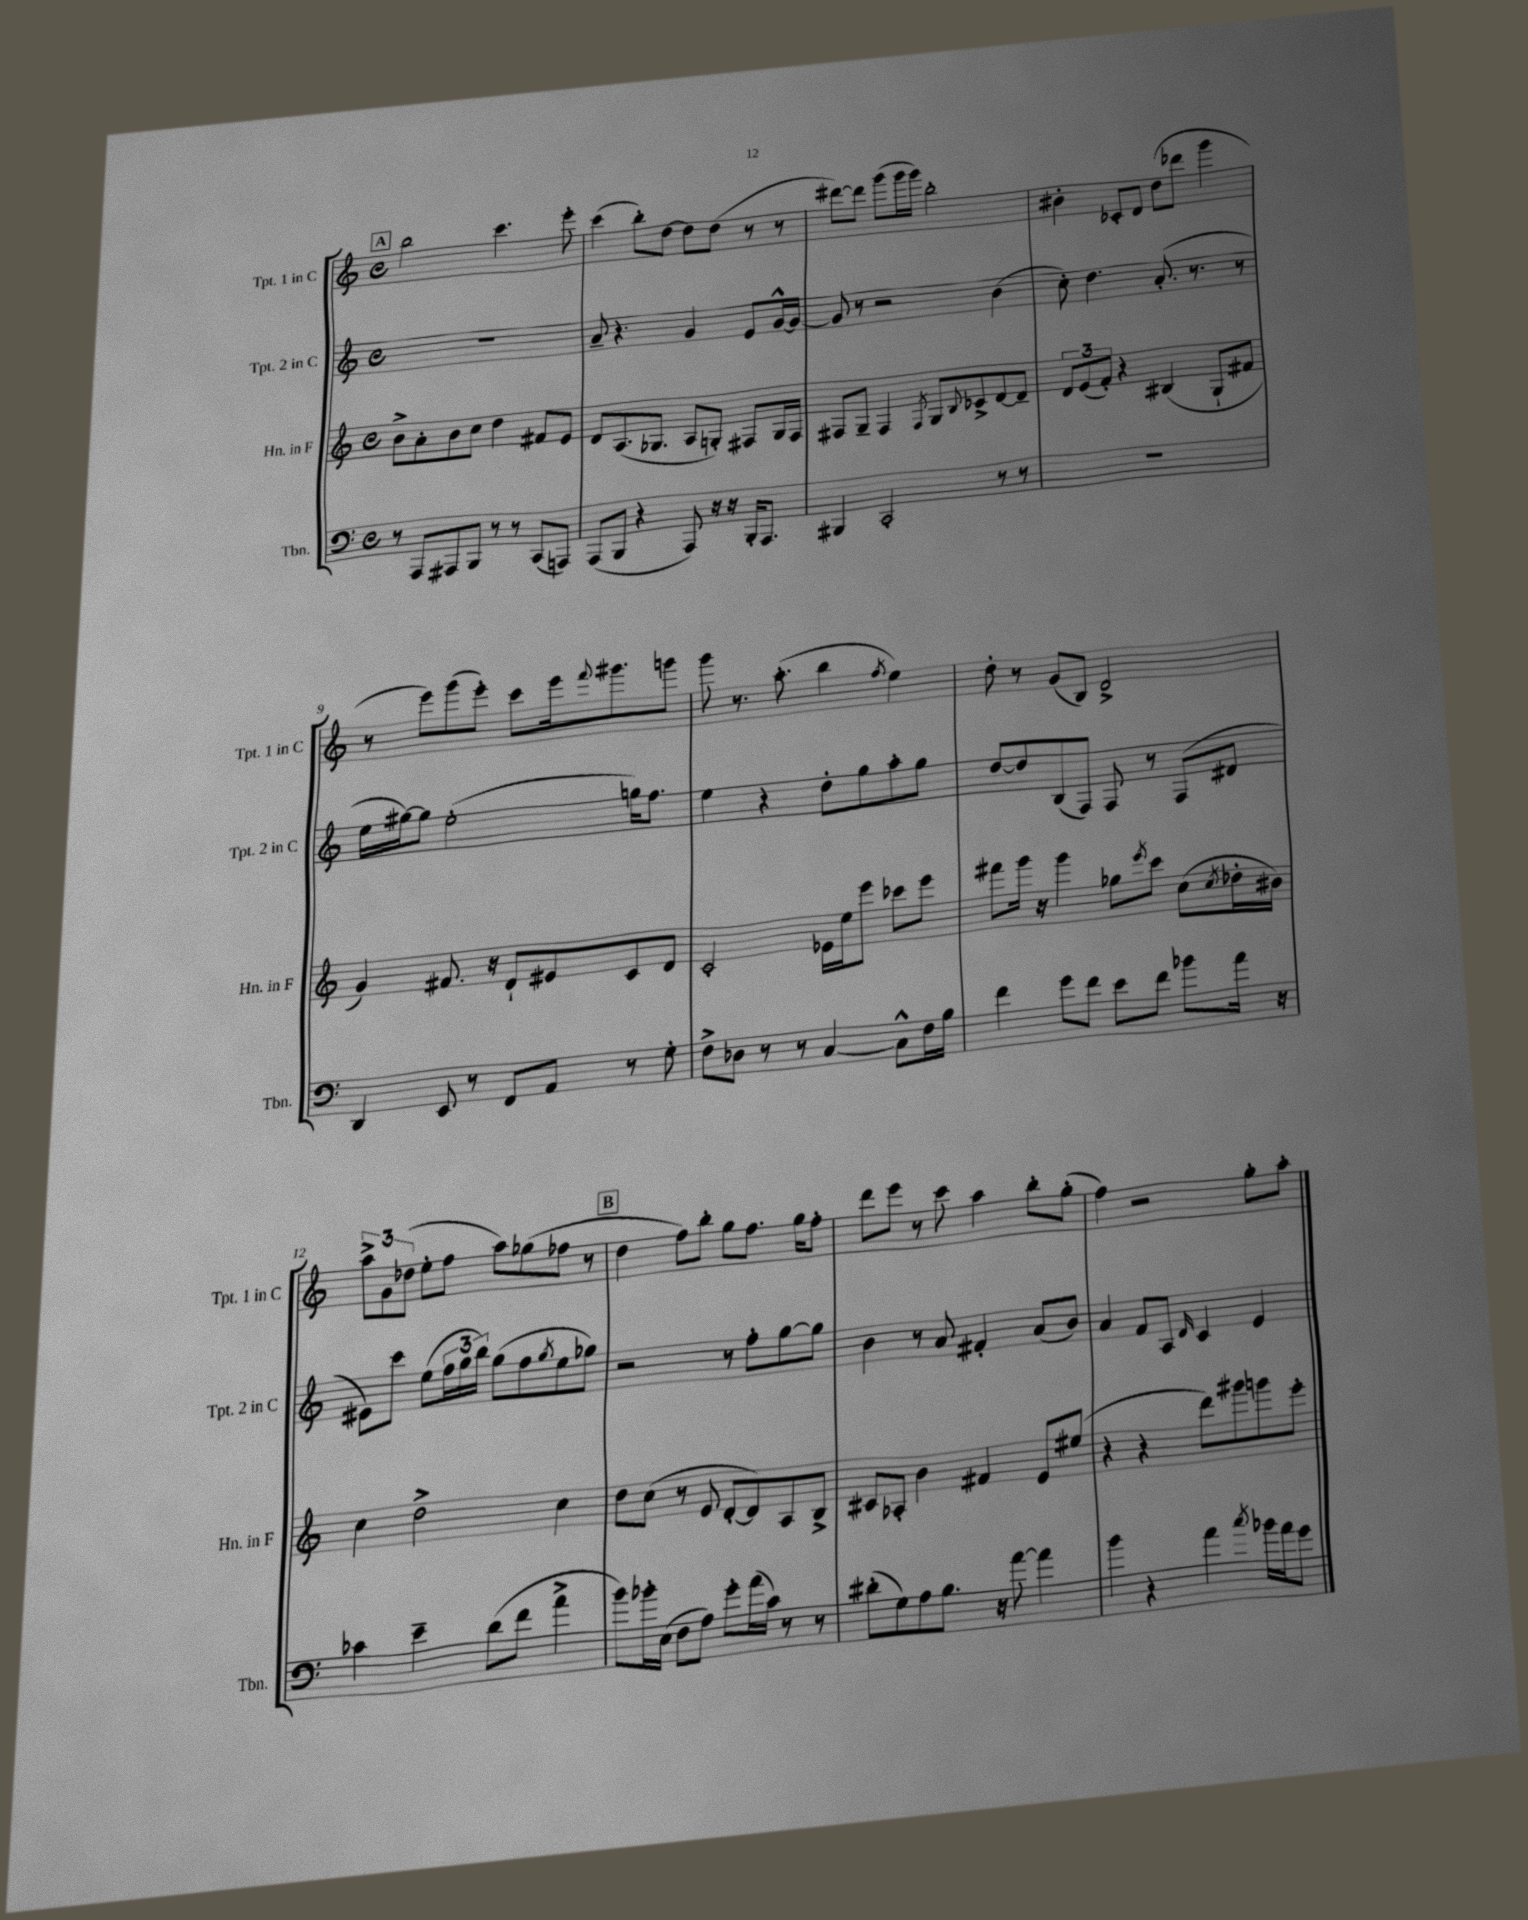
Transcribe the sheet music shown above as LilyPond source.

<<
\new StaffGroup <<
\new Staff = "s0" \with { instrumentName = "Tpt. 1 in C" shortInstrumentName = "Tpt. 1 in C" } {
    \clef treble \key c \major \defaultTimeSignature \time 4/4
    \mark \markup { \box "A" } b''2 c'''4. e'''8-. |
    c'''4( b''8-.) d''8~ d''8 d''8( r8 r8 |
    dis'''8~) dis'''8 g'''8( g'''16 g'''16) b''2-. |
    bis'4-. ces'8-. d'8 d''8( des'''8 g'''4 |
    r8 e'''8) g'''8( e'''8-.) c'''8 e'''16 \appoggiatura { f'''8 } gis'''8. g'''8 |
    g'''8 r8. a''8.-.( b''4 \acciaccatura { f''8 } e''4) |
    d''8-. r8 g'8( b8) d'2-> |
    \tuplet 3/2 { a''8-> g'8 des''8( } e''8-. f''8 a''8) ges''8( fes''8 r8 |
    \mark \markup { \box "B" } d''4 f''8) b''8-. g''8 f''8. g''16 f''8-. |
    d'''8 e'''8 r8 c'''8 a''4 b''8-. g''8-.( |
    f''4) r2 g''8-. a''8-. \bar "|." |
}
\new Staff = "s1" \with { instrumentName = "Tpt. 2 in C" shortInstrumentName = "Tpt. 2 in C" } {
    \clef treble \key c \major \defaultTimeSignature \time 4/4
    \mark \markup { \box "A" } R1 |
    a'8-- r4. g'4 e'8 g'16~-^ g'16~ |
    g'8 r8 r2 b'4( |
    c''8-.) d''4. a'8.-.( r8. r8 |
    e''16 gis''16~) gis''8 e''2-.( g''16) f''8. |
    e''4 r4 d''8-. g''8 a''8-. g''8 |
    d''8~ d''8 b8( f8) f8 r8 f8( dis'8 |
    eis'8) c'''8 e''8( \tuplet 3/2 { f''16 g''16 b''16) } g''8( f''8 \acciaccatura { g''8 } e''8 ges''8) |
    \mark \markup { \box "B" } r2 r8 f''8-. g''8~ g''8 |
    b'4 r8 a'8 fis'4-. a'8( b'8) |
    a'4 f'8 a8 \grace { d'16 } c'4 e'4 \bar "|." |
}
\new Staff = "s2" \with { instrumentName = "Hn. in F" shortInstrumentName = "Hn. in F" } {
    \clef treble \key c \major \defaultTimeSignature \time 4/4
    \mark \markup { \box "A" } b'8-> a'8-. b'8 c''8 d''4 fis'8 e'8 |
    d'8 a8.( ges8. a8 g8-.) fis8 g16 fis16 |
    fis8 g8-- fis4 \acciaccatura { fis8 } g8 \appoggiatura { b8 } ces'8-> d'8~ d'8-- |
    \tuplet 3/2 { d'8 e'8( f'8-.) } r4 bis4( g8-! fis'8 |
    g'4) fis'8. r16 d'8-! eis'8 c'8 d'8 |
    c'2-. ees'16 e''16 e'''8 ces'''8 e'''8 |
    fis'''8 g'''16 r16 g'''4 ges''8 \acciaccatura { e'''8 } c'''8 c''8( \acciaccatura { c''8 } des''16-. bis'16) |
    c''4 d''2-> c''4 |
    \mark \markup { \box "B" } d''8 c''8( r8 e'8 d'8~-. d'8) a8 b8-> |
    cis'8 aes8-. b'4 fis'4 e'8 eis''8( |
    r4 r4 d'''8) gis'''8 g'''8 e'''8-. \bar "|." |
}
\new Staff = "s3" \with { instrumentName = "Tbn." shortInstrumentName = "Tbn." } {
    \clef bass \key c \major \defaultTimeSignature \time 4/4
    \mark \markup { \box "A" } r8 a,,8 ais,,8 b,,8 r8 r8 c,8( a,,8) |
    a,,8( b,,8 r4 a,,8) r16 r16 b,,16-. a,,8. |
    bis,,4 c,2-. r8 r8 |
    R1 |
    d,4 e,8 r8 f,8 a,8 r8 g8-. |
    f8-> des8 r8 r8 c4~ c8-^ f16 b16 |
    f'4 g'8 f'8 e'8 f'8 bes'8 a'16 r16 |
    ces'4 e'4-- d'8( f'8 a'4-> |
    \mark \markup { \box "B" } b'8) bes'16-. e16( f8 a8) g'8-. a'16( c'16) r8 r8 |
    dis'8-.( g8) a8 b8. r16 a'8~ a'4 |
    b'4 r4 a'4 \acciaccatura { c''8 } bes'16 a'16 g'8 \bar "|." |
}
>>
>>
\layout { \context { \Score currentBarNumber = #5 } }
